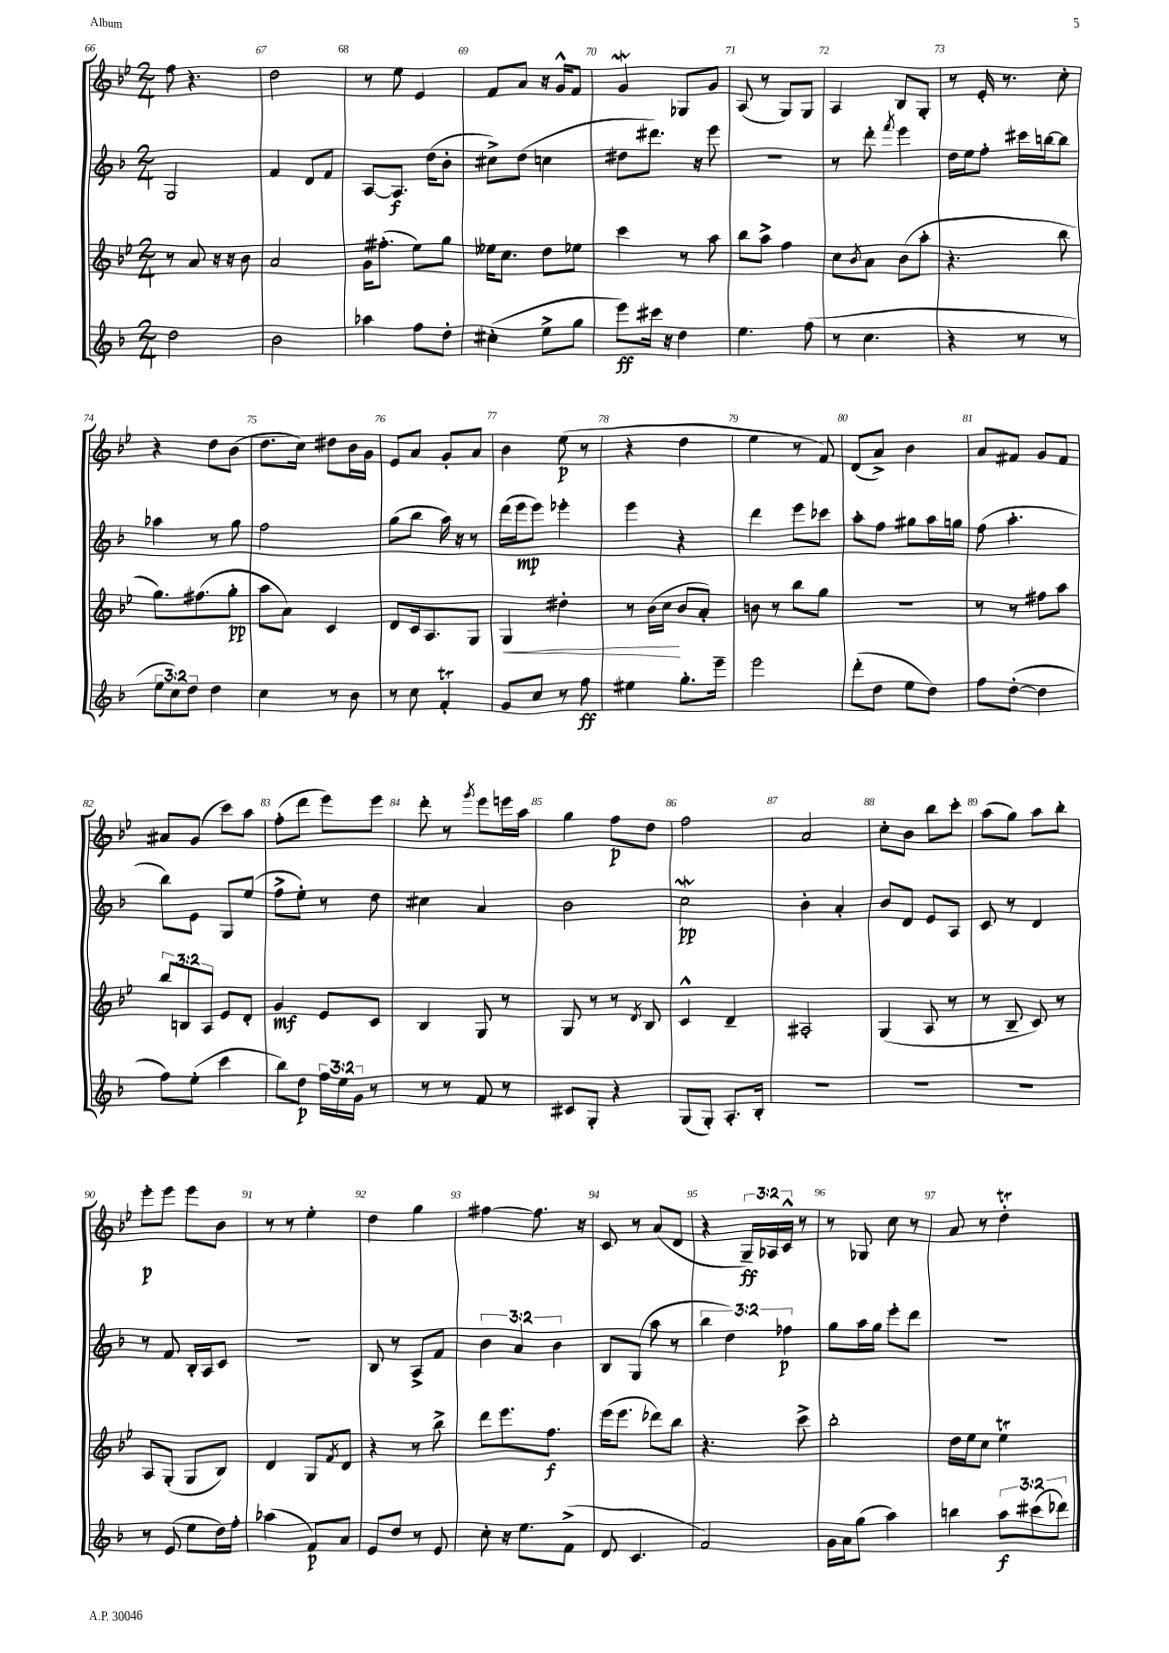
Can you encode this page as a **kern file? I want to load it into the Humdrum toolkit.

**kern	**kern	**kern	**kern
*staff4	*staff3	*staff2	*staff1
*clefG2	*clefG2	*clefG2	*clefG2
*k[b-]	*k[b-e-]	*k[b-]	*k[b-e-]
*M2/4	*M2/4	*M2/4	*M2/4
2dd\	8r	2G/	8ff\
.	8a/	.	4.r
.	16r	.	.
.	16r	.	.
.	8b-\	.	.
=	=	=	=
2b-\	2a/	4f/	2dd\
.	.	8d/L	.
.	.	8f/J	.
=	=	=	=
4aa-\	16g\LK	[8A/L	8r
.	(8.ff#'\J	.	.
.	.	8.A/]J	8ee-\
8ff\L	8ee-\L)	.	4e-/
.	.	(16dd\LK	.
8dd'\J	8gg\J	8b-'\J	.
=	=	=	=
(4cc#'\	16ee--\LK	8cc#^\L)	8f/L
.	8.cc\J	.	.
.	.	(8dd\J	8a/J
8ee^\L	8dd\L	4cc\	16r
.	.	.	16g^^/LK
8gg\J	8ee-\J	.	8f/J
=	=	=	=
8eee\L)	4ccc\	8dd#\L	4g/
16ccc#\Jk	.	8.ddd#\J)	.
16r	.	.	.
4dd\	8r	.	8G-/L
.	.	16r	.
.	8aa\	8eee\	8g/J
=	=	=	=
4.ee\	8bb-\L	2r	(8A/
.	8aa^\J	.	8r
.	4ff\	.	8G/L)
(8ff\	.	.	8G/J
=	=	=	=
8r	8cc\L	8r	4A/
.	8qb-/	.	.
4.cc\	8a\J	8ddd'\	.
.	.	8qfff/	.
.	(8b-\L	4eee\	8B-/L
.	8aa'\J	.	8G'/J
=	=	=	=
4r	4.r	16dd\LL	8r
.	.	16ee\J	.
.	.	8ff'\J	16e-'/
.	.	.	8.r
8r	.	16ccc#\LL	.
.	.	[16bb\J	.
8r	8bb-\	8bb\]J	8cc'\
=	=	=	=
12ee\L	8.gg\L)	4aa-\	4r
12cc\)	.	.	.
12dd\J	.	.	.
.	(8.ff#\	.	.
4dd\	.	8r	8dd\L
.	8gg'\J	8gg\	(8b-\J
=	=	=	=
4cc\	8aa\L	2ff\	8.dd\L
.	8a\J)	.	.
.	.	.	16cc\Jk)
8r	4c/	.	8dd#\L
8b-\	.	.	16b-\L
.	.	.	16g\JJ
=	=	=	=
8r	8d/L	(8gg\L	8e-/L
8cc\	16c/k	8bb-\J	8a/J
.	8.A/	.	.
4f'/	.	16aa\)	8g'/L
.	.	16r	.
.	8G/J	8r	8a/J
=	=	=	=
8g/L	4G/	(16ddd\LL	4b-\
.	.	16eee\J	.
8cc/J	.	8eee\J)	.
8r	4dd#'\	4eee-'\	(8ee-\
8ff\	.	.	8r
=	=	=	=
4ee#\	8r	4eee\	4r
.	(16b-\LL	.	.
.	16cc\JJ	.	.
8.gg'\L	8b-/L	4r	4dd\
.	8a'/J)	.	.
16eee~\Jk	.	.	.
=	=	=	=
2eee\	8b\	4ddd\	4ee-\
.	8r	.	.
.	8bb-\L	8eee\L	8r
.	8gg\J	8ccc-\J	8f/)
=	=	=	=
(8ddd'\L	2r	8aa'\L	(8d/L
8dd\J	.	8ff\J	8a^/J)
8ee\L	.	8gg#\L	4b-\
8dd\J)	.	16aa\L	.
.	.	16gg\JJ	.
=	=	=	=
8ff\L	8r	(8ff\	8a/L
([8dd'\J	8r	4.aa'\	8f#/J
4dd\]	8ff#\L	.	8g/L
.	8aa\J	.	8f#/J
=	=	=	=
8ff\L)	12bb-/L	8bb-\L)	8a#/L
.	12B/	.	.
(8ee'\J	.	8e\J	(8g/J
.	12A/J	.	.
4ccc\	8e-/L	8G/L	8ccc\L)
.	8d'/J	(8ee/J	8aa\J
=	=	=	=
8bb-\L)	4g/	8ff^\L	(8ff'\L
8dd\J	.	8ee'\J)	8ddd\J
24ff\LL	8e-/L	8r	8eee-\L)
24ee\	.	.	.
24g\JJ	.	.	.
8r	8c/J	8dd\	8eee-\J
=	=	=	=
8r	4B-/	4cc#\	8ddd'\
8r	.	.	8r
.	.	.	8qggg/
8f/	8G/	4a/	8eee-\L
8r	8r	.	16eee\L
.	.	.	16aa\JJ
=	=	=	=
8c#/L	8G/	2b-\	4gg\
8G'/J	8r	.	.
4r	8r	.	8ff\L
.	8qd/	.	.
.	8B-/	.	8dd\J
=	=	=	=
(8G/L	4c^^/	2cc\	2ff\
8G'/J)	.	.	.
8.A'/L	4d~/	.	.
16B-'/Jk	.	.	.
=	=	=	=
2r	2A#'/	4b-'\	2a/
.	.	4a'/	.
=	=	=	=
2r	(4G/	8b-/L	8cc'\L
.	.	8d/J	8b-\J
.	8A/	8e/L	8bb-\L
.	8r	8A/J	8ccc'\J
=	=	=	=
2r	8r	8c/	(8aa\L
.	8B-~/	8r	8gg\J)
.	8c/)	4d/	8aa\L
.	8r	.	8bb-'\J
=	=	=	=
8r	8A/L	8r	8eee-'\L
(8e/	(8G'/J	8f/	8eee-\J
8ee\L	8G/L	16B-'/LL	8eee-\L
.	.	16A/J	.
16dd\L)	8B-/J)	8c/J	8b-\J
16ff'\JJ	.	.	.
=	=	=	=
(4aa-\	4d/	2r	8r
.	.	.	8r
8f/L)	8G/L	.	4ee-'\
.	8qf/	.	.
8a/J	8d/J	.	.
=	=	=	=
8e/L	4r	8B-/	4dd\
8dd/J	.	8r	.
8r	8r	8A^/L	4gg\
8e/	8bb-^\	8f/J	.
=	=	=	=
8cc'\	8ddd\L	6b-\	[4ff#\
16r	8.eee-\	.	.
.	.	6a/	.
8.ee\L	.	.	.
.	.	.	8.ff#\]
.	8.ff\J	.	.
.	.	6b-\	.
(8f^\J	.	.	.
.	.	.	16r
=	=	=	=
8d/	(16eee-\LK	8B-/L	8c/
.	8.eee-\J	.	.
4.c/	.	(8G/J	8r
.	8ddd-\L)	8aa\	(8a/L
.	8bb-\J	8r	8d/J
=	=	=	=
2f/)	4.r	6bb-\	4r
.	.	6dd\)	.
.	.	.	24G~/LL)
.	.	.	24A-/
.	.	6ff-\	24c^^/JJ
.	8ccc^\	.	8r
=	=	=	=
16g\LL	2bb-'\	8gg\L	8r
16a\J	.	.	.
(8gg\J	.	16aa\L	8G-/
.	.	16gg\JJ	.
4aa\)	.	8eee'\L	8cc\
.	.	8ddd\J	8r
=	=	=	=
4bb\	16dd\LL	2r	8a/
.	16ee-\J	.	.
.	8cc\J	.	8r
12aa\L	4ee-\	.	4dd'\
(12ccc#\	.	.	.
12ddd-\J)	.	.	.
==	==	==	==
*-	*-	*-	*-
